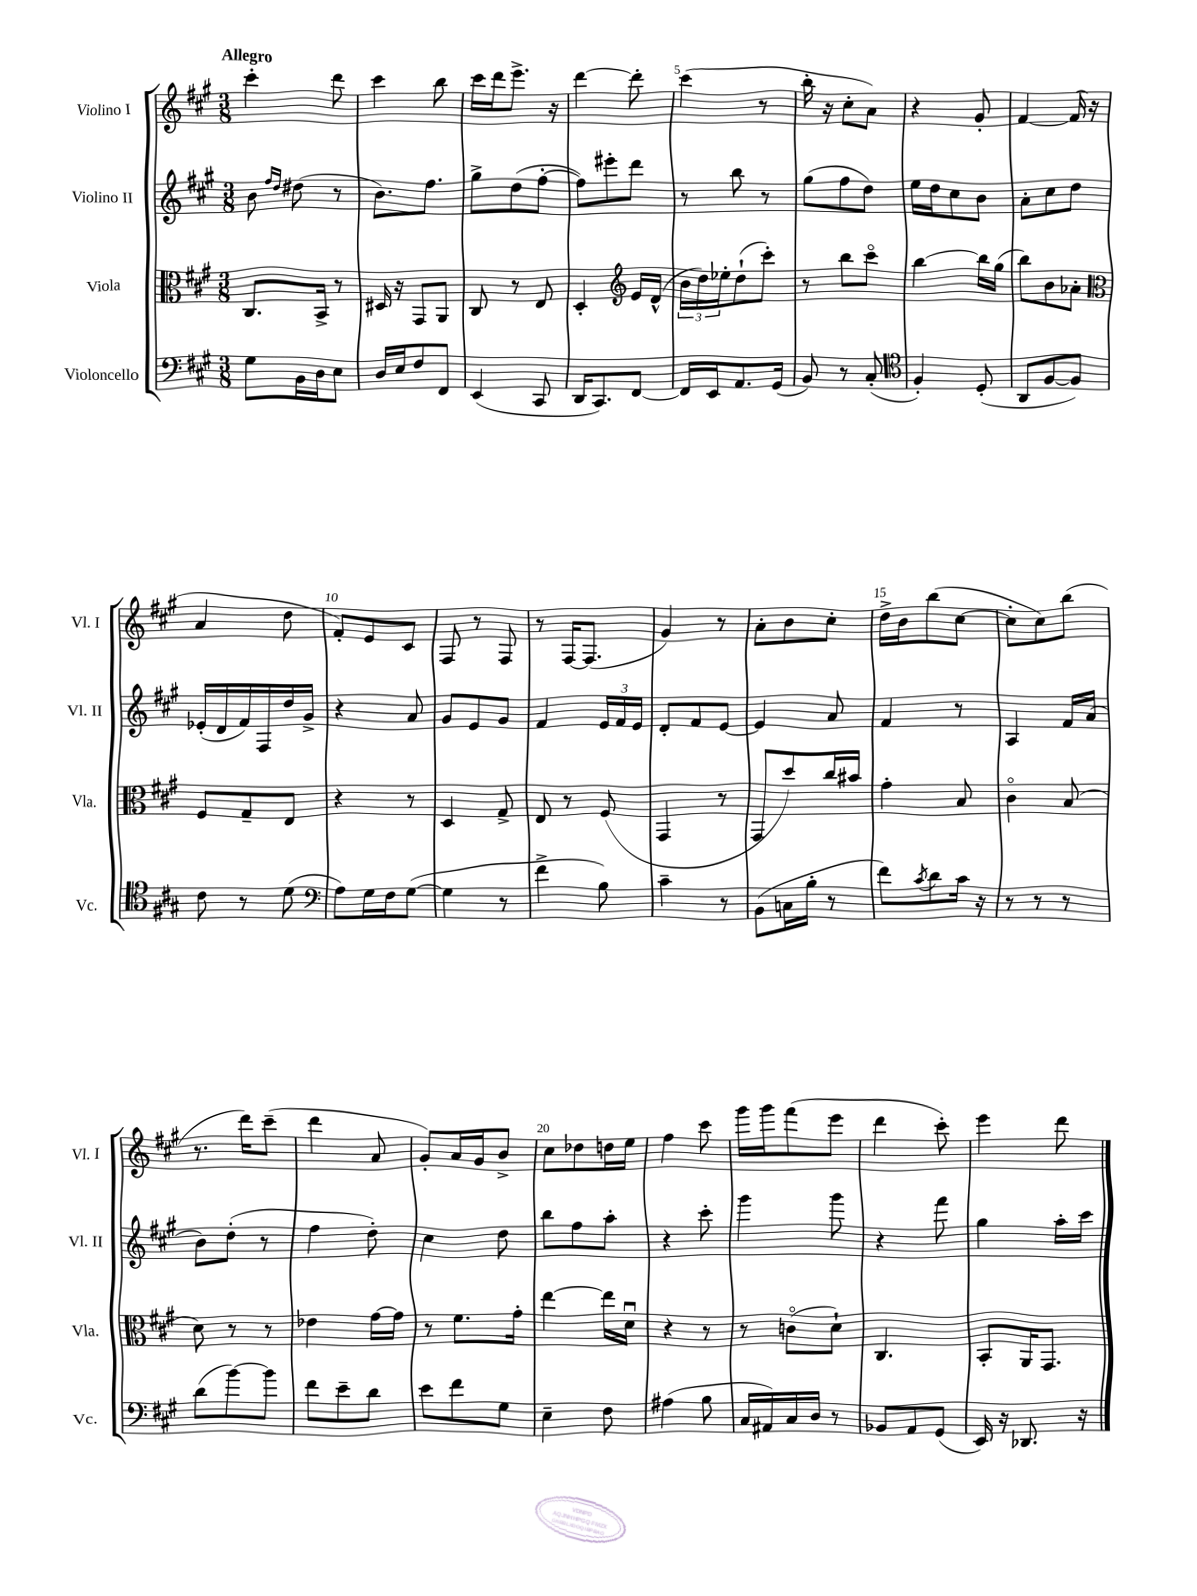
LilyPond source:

<<
\new StaffGroup <<
\new Staff = "s0" \with { instrumentName = "Violino I" shortInstrumentName = "Vl. I" } {
    \clef treble \key a \major \numericTimeSignature \time 3/8 \tempo "Allegro"
    cis'''4-. d'''8 |
    cis'''4 b''8 |
    cis'''16 d'''16 e'''8.-> r16 |
    d'''4~ d'''8-. |
    cis'''4( r8 |
    b''16-. r16 cis''8-. a'8) |
    r4 gis'8-. |
    fis'4~ fis'16( r16 |
    a'4 d''8 |
    fis'8-.) e'8 cis'8 |
    fis8 r8 fis8 |
    r8 fis16~ fis8.( |
    gis'4) r8 |
    a'8-. b'8 cis''8-. |
    d''16-> b'16 b''8( cis''8~ |
    cis''8-. cis''8) b''8( |
    r8. d'''16) cis'''8--( |
    d'''4 a'8 |
    gis'8-.) a'16 gis'16 b'8-> |
    cis''8 des''8 d''16 e''16 |
    fis''4 cis'''8 |
    gis'''16 gis'''16 fis'''8( e'''8 |
    d'''4 cis'''8-.) |
    e'''4 d'''8 \bar "|." |
}
\new Staff = "s1" \with { instrumentName = "Violino II" shortInstrumentName = "Vl. II" } {
    \clef treble \key a \major \numericTimeSignature \time 3/8
    b'8 \grace { fis''16 d''16 } dis''8( r8 |
    b'8.) fis''8. |
    gis''8-> d''8( fis''8~-. |
    fis''8) eis'''8-. d'''8 |
    r8 b''8 r8 |
    gis''8( fis''8 d''8) |
    e''16 d''16 cis''8 b'8 |
    a'8-. cis''8 d''8 |
    ees'16-.( d'16 fis'16) fis16 d''16 gis'16-> |
    r4 a'8 |
    gis'8 e'8 gis'8 |
    fis'4 \tuplet 3/2 { e'16 fis'16 e'16 } |
    d'8-. fis'8 e'8~ |
    e'4 a'8 |
    fis'4 r8 |
    a4 fis'16 a'16( |
    b'8) d''8-.( r8 |
    fis''4 d''8-.) |
    cis''4 d''8 |
    b''8 fis''8 a''8-. |
    r4 cis'''8-. |
    gis'''4 gis'''8 |
    r4 fis'''8 |
    gis''4 a''16-. cis'''16 \bar "|." |
}
\new Staff = "s2" \with { instrumentName = "Viola" shortInstrumentName = "Vla." } {
    \clef alto \key a \major \numericTimeSignature \time 3/8
    cis8. b,16-> r8 |
    dis16 r16 gis,8 a,8 |
    cis8 r8 e8 |
    d4-. \clef treble e'16 d'16-^( |
    \tuplet 3/2 { b'16 d''16) ees''16-. } d''8-!( cis'''8-.) |
    r8 b''8 cis'''8\flageolet |
    b''4~ b''16 gis''16( |
    b''8) b'8 aes'8-. |
    \clef alto fis8 gis8-- e8 |
    r4 r8 |
    d4 gis8-> |
    e8 r8 fis8( |
    gis,4 r8 |
    gis,8 d''8) cis''16 bis'16 |
    gis'4-. b8 |
    cis'4\flageolet b8( |
    d'8) r8 r8 |
    ees'4 gis'16~ gis'16 |
    r8 fis'8. gis'16-. |
    e''4~ e''16 d'16\downbow |
    r4 r8 |
    r8 c'8\flageolet( d'8-!) |
    cis4. |
    b,8-. a,16 gis,8. \bar "|." |
}
\new Staff = "s3" \with { instrumentName = "Violoncello" shortInstrumentName = "Vc." } {
    \clef bass \key a \major \numericTimeSignature \time 3/8
    gis8 b,16 d16 e8 |
    d16 e16 fis8 fis,8 |
    e,4( cis,8 |
    d,16 cis,8.) fis,8~ |
    fis,16 e,16 a,8. gis,16( |
    b,8) r8 cis8-.( |
    \clef tenor fis4-.) d8-.( |
    a,8 fis8~ fis8) |
    cis'8 r8 d'8( |
    \clef bass a8) gis16 fis16 gis8~( |
    gis4 r8 |
    fis'4-> b8) |
    cis'4-- r8 |
    b,8( c16 b16-. r8 |
    fis'8) \acciaccatura { cis'8 } d'8 cis'16 r16 |
    r8 r8 r8 |
    d'8( b'8~) b'8 |
    fis'8 e'8-- d'8 |
    e'8 fis'8 gis8 |
    e4-- fis8 |
    ais4( b8 |
    cis16 ais,16) cis16 d16 r8 |
    bes,8 a,8 gis,8( |
    e,16) r16 des,8. r16 \bar "|." |
}
>>
>>
\layout { \context { \Score \override BarNumber.break-visibility = ##(#f #t #t) barNumberVisibility = #(every-nth-bar-number-visible 5) } }
